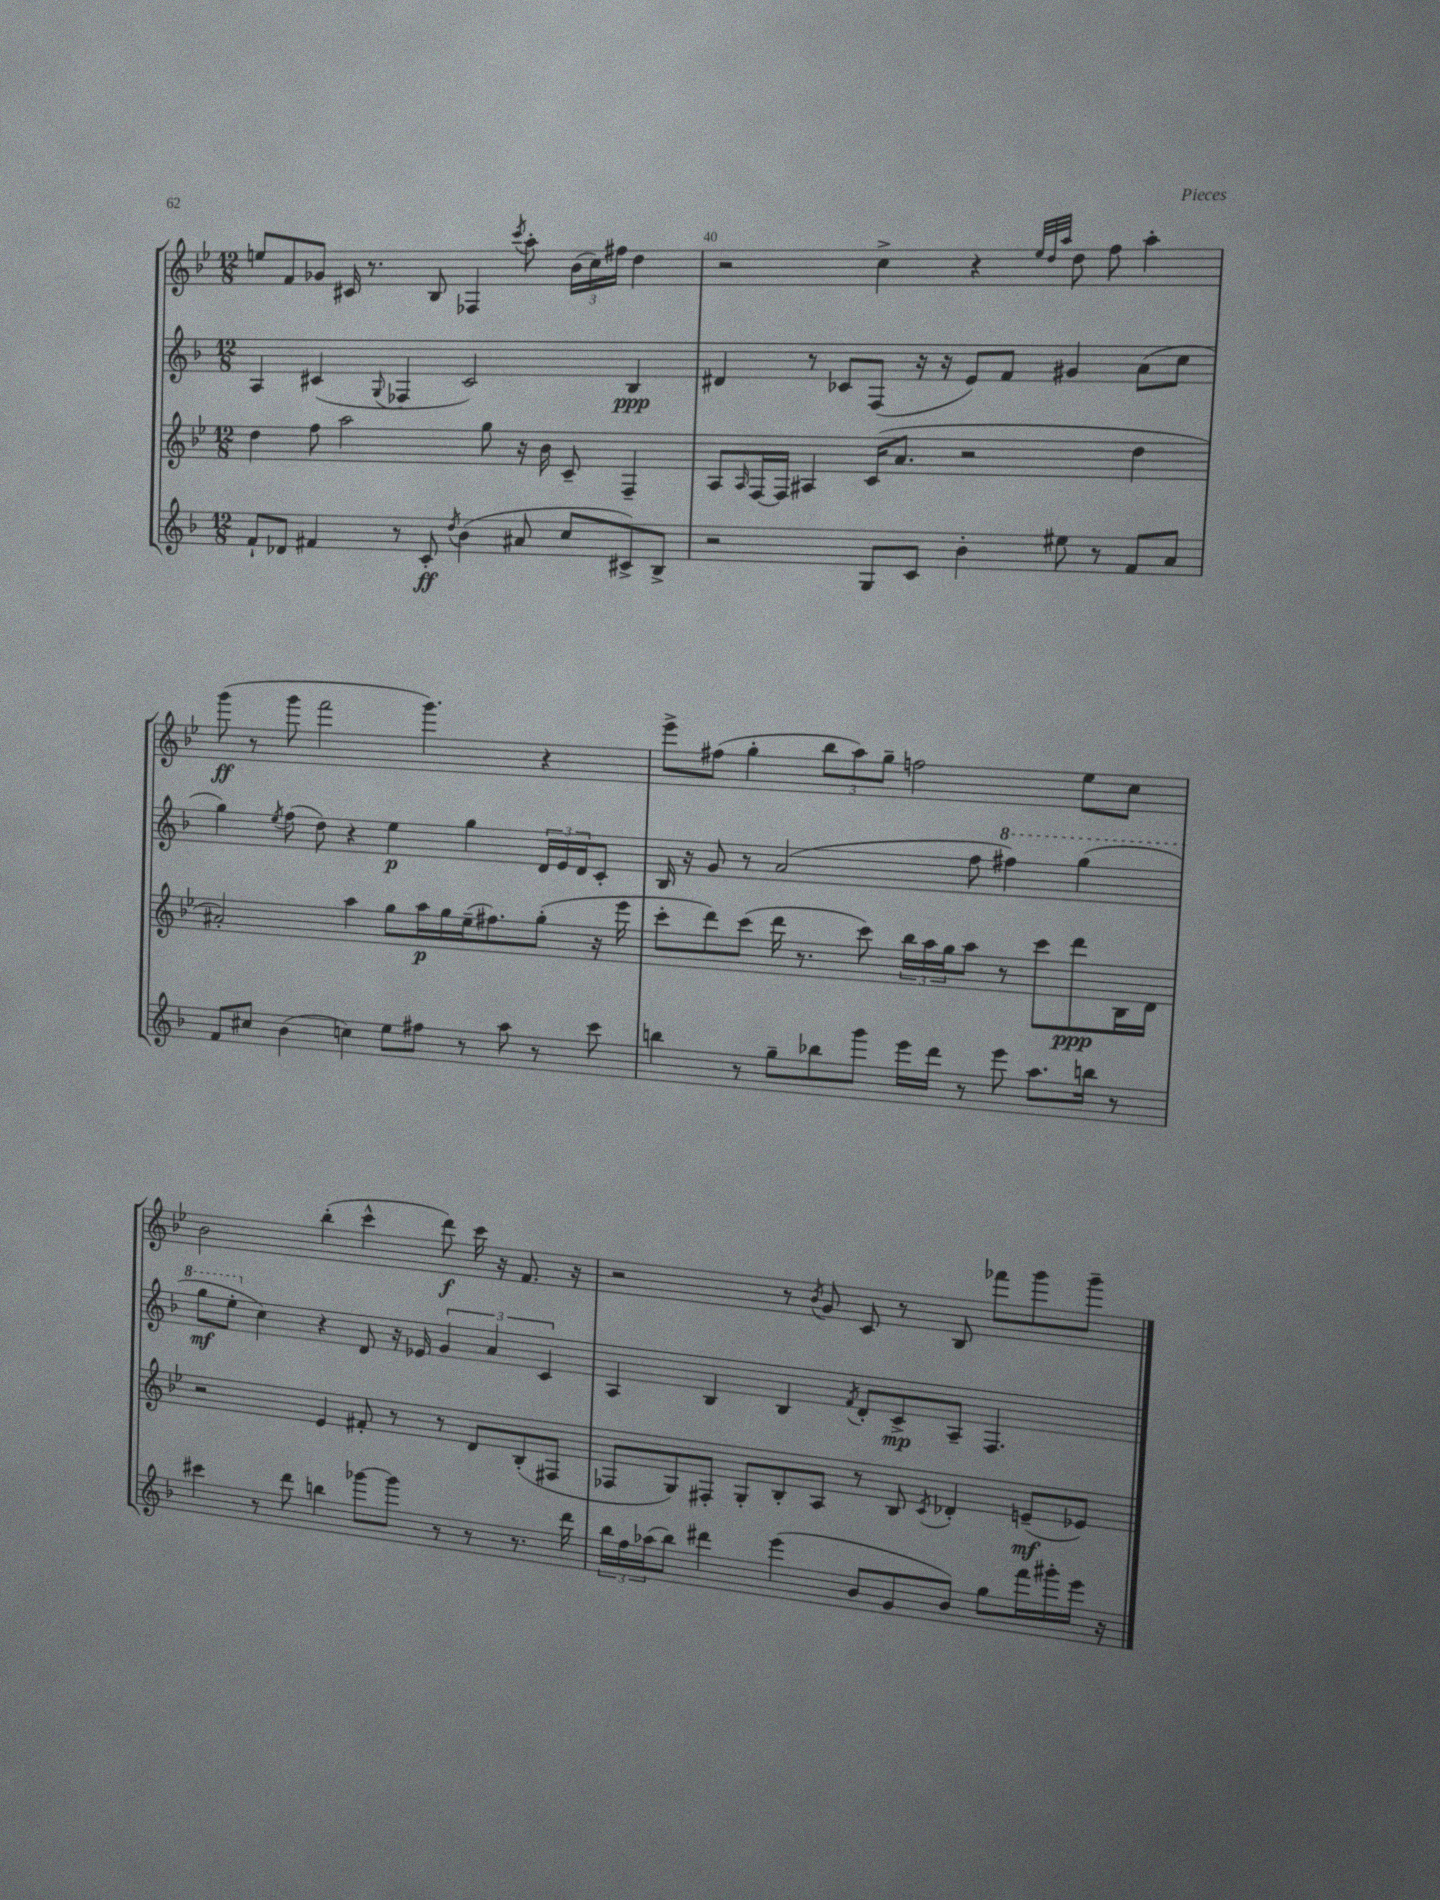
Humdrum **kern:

**kern	**kern	**kern	**kern
*staff4	*staff3	*staff2	*staff1
*clefG2	*clefG2	*clefG2	*clefG2
*k[b-]	*k[b-e-]	*k[b-]	*k[b-e-]
*M12/8	*M12/8	*M12/8	*M12/8
8f`	4dd	4A	8ee
8d-	.	.	8f
4f#	8ff	(4c#	8g-
.	2aa	.	16c#
.	.	.	8.r
.	.	8qqG	.
8r	.	4F-	.
8c'	.	.	8B-
8qdd	.	.	.
(4b-	.	2c#)	4F-
.	8gg	.	.
.	.	.	8qccc
8a#	16r	.	8aa'
.	16b-	.	.
8cc	8c~	.	(24b-
.	.	.	24cc)
.	.	.	24ff#
8c#^)	4F~	4B-	4dd
8B-^	.	.	.
=	=	=	=
2r	8A	4d#	2r
.	16qqA	.	.
.	[16F	.	.
.	16F]	.	.
.	4A#	8r	.
.	.	8c-	.
8G	(16c	(8F	4cc^
.	8.a	.	.
8c	.	16r	.
.	.	16r	.
4b-'	2r	8e)	4r
.	.	8f	.
.	.	.	32qqee-
.	.	.	32qqdd
.	.	.	32qqaa
8ee#	.	4g#	8dd
8r	.	.	8ff
8f	4dd	(8a	4aa'
8a	.	8cc	.
=	=	=	=
8f	2a#')	4gg)	(8ggg
8cc#	.	.	8r
.	.	8qee	.
(4b-	.	(8ff	8ggg
.	.	8dd)	2fff
4cc)	4aa	4r	.
8ee	8gg	4ee	.
8ff#	16aa	.	4.ggg)
.	16gg	.	.
8r	(16ee-~	4gg	.
.	8.ff#)	.	.
8aa	.	.	.
8r	(8gg'	24d	4r
.	.	24e	.
.	.	24d	.
8ccc	16r	8c'	.
.	16eee-	.	.
=	=	=	=
4bb	8ccc'	16B-	8eee-^
.	.	16r	.
.	8ddd)	8g	(8ff#
8r	(8ccc	8r	4gg'
8gg~	16ddd	(2a	.
.	8.r	.	.
8bb-	.	.	12bb-
.	.	.	12aa)
8ggg	8ccc)	.	.
.	.	.	12gg~
16eee	24bb-	.	2ff
.	24aa	.	.
16ddd	.	.	.
.	24gg	.	.
8r	8aa	8ff	.
8eee	8r	4fff#)	.
8.aa	8ccc	.	.
.	8ddd	(4ggg	8ee-
16bb	.	.	.
8r	16B-	.	8cc
.	16d	.	.
=	=	=	=
4ccc#	2r	8ggg	2b-
.	.	8eee'	.
8r	.	4cc)	.
8ddd	.	.	.
4bb	4e-	4r	(4bb-'
[8ggg-	8f#'	8d	4ccc^^
8ggg-]	8r	16r	.
.	.	16e-	.
8r	8r	6g	8ddd)
8r	8d	.	16ccc
.	.	6a	.
.	.	.	16r
8.r	(8B-'	.	8.f
.	.	6c	.
.	8F#	.	.
16ddd	.	.	16r
=	=	=	=
24bb-	8F-	4A	2r
24ff	.	.	.
(24aa-	.	.	.
8bb-)	8G)	.	.
4ddd#	8F#'	4B-	.
.	8G'	.	.
(4eee	8B-'	4B-	8r
.	.	.	8qb-
.	8A	.	8g
.	.	8qf	.
8b-	8r	8d'	8c
8g	8B-	8c^	8r
.	8qc	.	.
8b-)	4d-'	8A~	8B-
8gg	.	4.F	8fff-
16fff	(8e~	.	8ggg
16ggg#'	.	.	.
16eee	8e-)	.	8ggg~
16r	.	.	.
==	==	==	==
*-	*-	*-	*-
